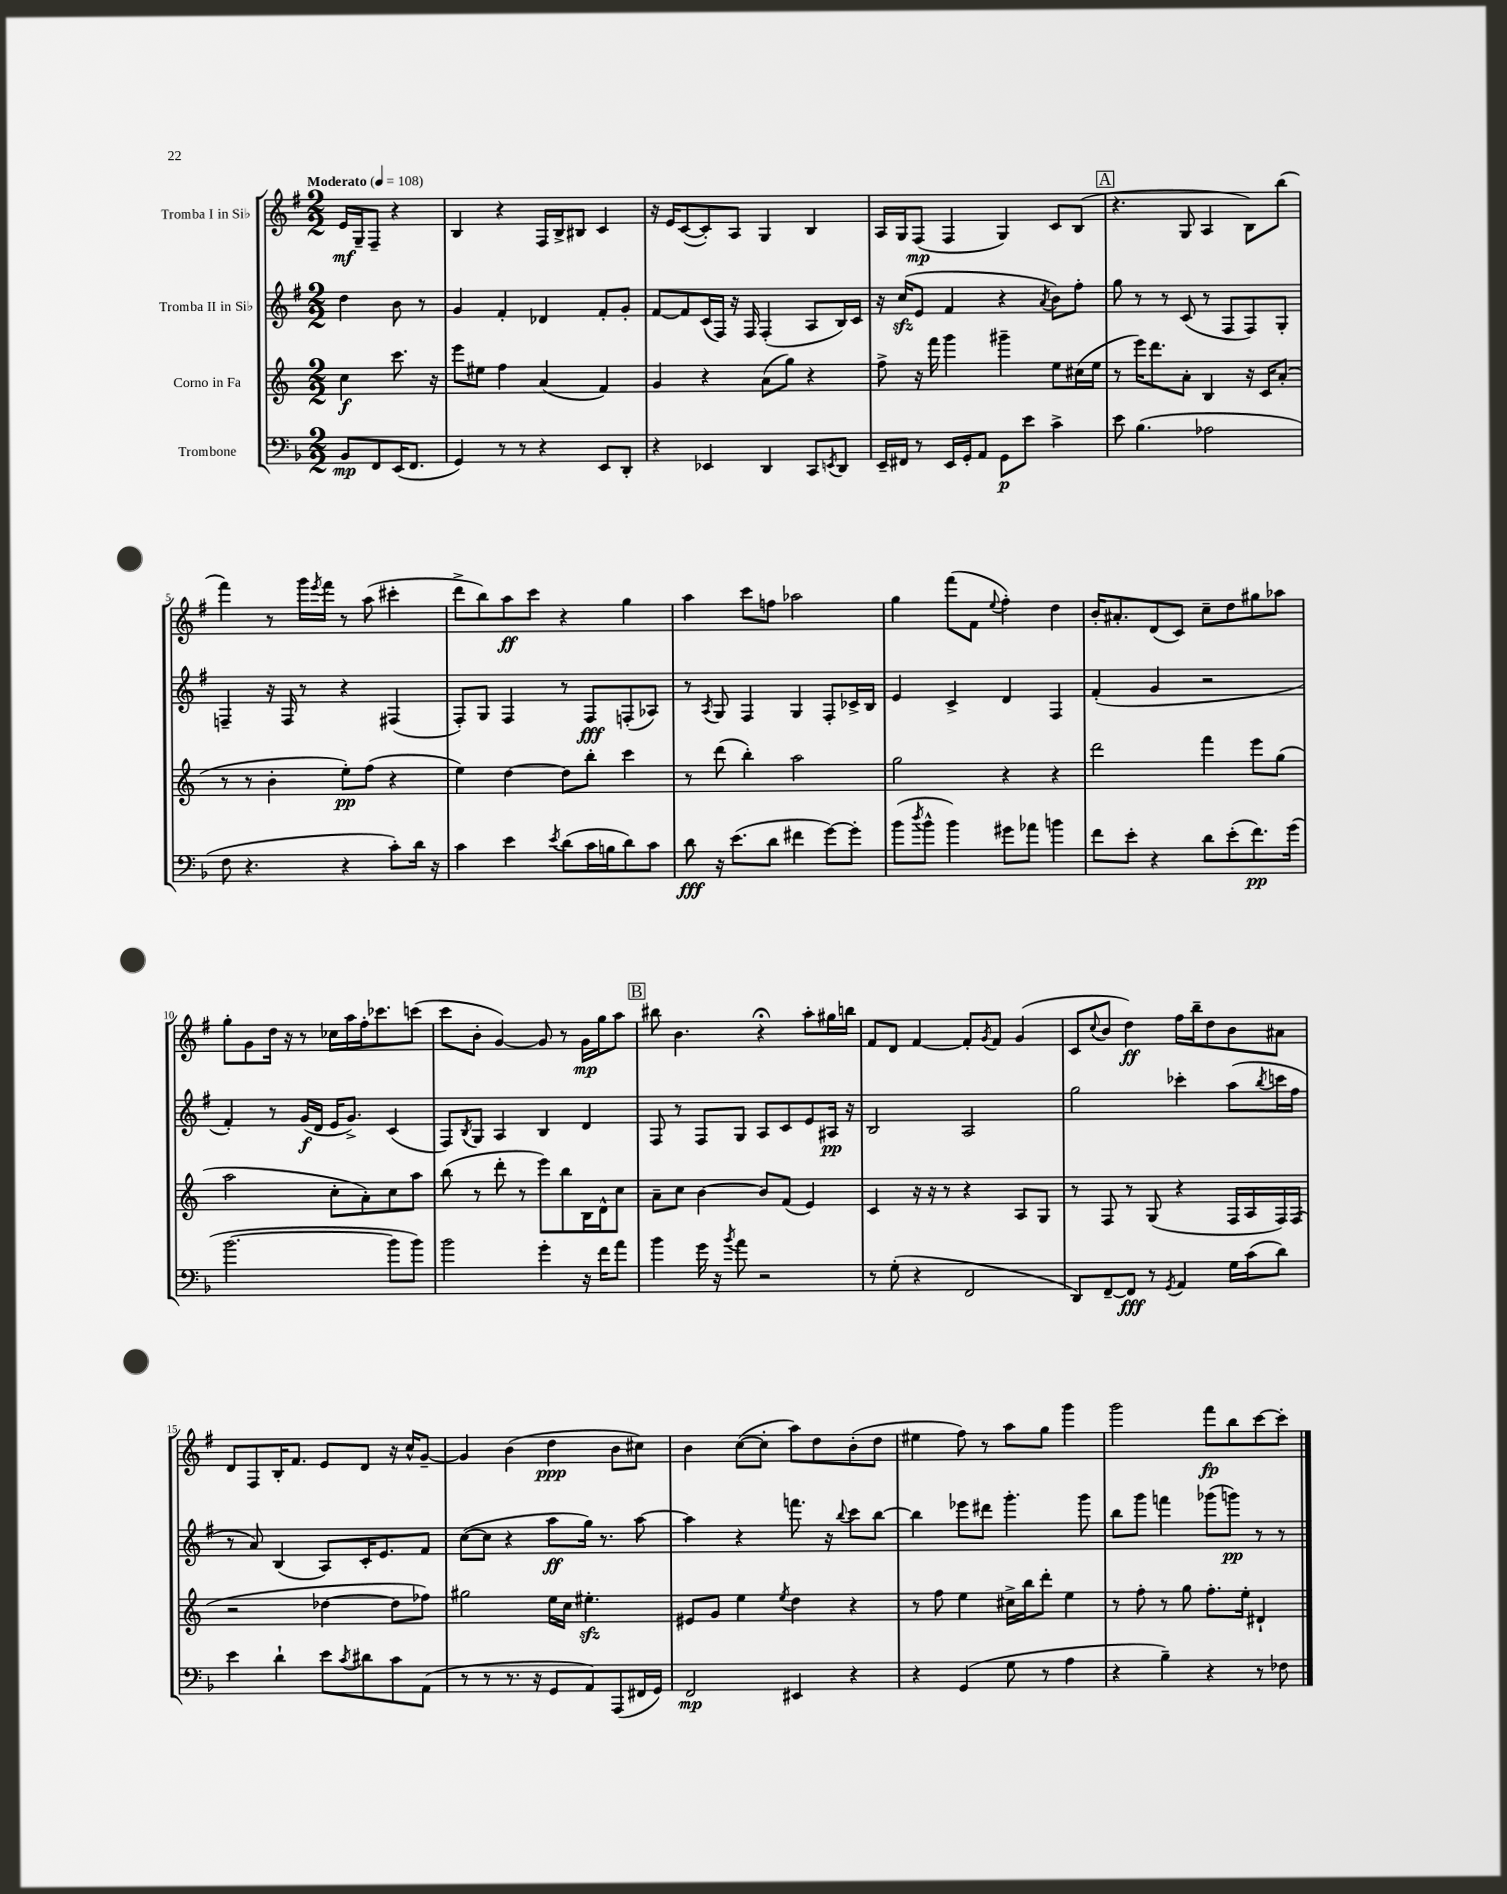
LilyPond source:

<<
\new StaffGroup <<
\new Staff = "s0" \with { instrumentName = "Tromba I in Sib" } {
    \clef treble \key g \major \numericTimeSignature \time 2/2 \partial 2 \tempo "Moderato" 4 = 108
    e'16\mf g16-- fis8-- r4 |
    b4 r4 fis16 b16-> bis8 c'4 |
    r16 e'16 c'8~( c'8-.) a8 g4 b4 |
    a16 g16 fis8\mp( fis4 g4) c'8 b8( |
    \mark \markup { \box "A" } r4. g8 a4 b8) b''8( |
    fis'''4) r8 g'''16 \acciaccatura { e'''8 } fis'''16 r8 a''8( cis'''4-. |
    d'''8-> b''8) a''8\ff c'''8 r4 g''4 |
    a''4 c'''8 f''8 aes''2 |
    g''4 fis'''8( fis'8 \appoggiatura { e''8 } fis''4-.) d''4 |
    b'16-. ais'8.-. d'8( c'8) c''8-- d''8 gis''8 aes''8 |
    g''8-. g'8 d''16 r16 r8 ces''16 a''16 fis''16-. ces'''8. c'''8( |
    c'''8 b'8-. g'4~) g'8 r8 g'16\mp g''16 a''8 |
    \mark \markup { \box "B" } bis''8 b'4. r4\fermata a''8-. gis''16 b''16 |
    fis'8 d'8 fis'4~ fis'8-. \acciaccatura { g'8 } fis'8 g'4( |
    c'8 \appoggiatura { c''8 } b'8 d''4\ff) fis''16 b''16-- d''8 b'8 ais'8 |
    d'8 fis8 b16-. fis'8. e'8 d'8 r16 c''16-^ g'8~-- |
    g'4 b'4( d''4\ppp b'8 cis''8) |
    b'4 c''8~( c''8-. a''8) d''8 b'8-.( d''8 |
    eis''4 fis''8) r8 a''8 g''8 g'''4 |
    g'''2 fis'''8\fp b''8 c'''8~ c'''8-. \bar "|." |
}
\new Staff = "s1" \with { instrumentName = "Tromba II in Sib" } {
    \clef treble \key g \major \numericTimeSignature \time 2/2 \partial 2
    d''4 b'8 r8 |
    g'4 fis'4-. des'4 fis'8-. g'8-. |
    fis'8~ fis'8 c'16( fis16) r16 fis16 fis4-.( a8 b16) c'16 |
    r16 c''16\sfz( e'8 fis'4 r4 \acciaccatura { a'8 } b'8) fis''8-. |
    \mark \markup { \box "A" } g''8 r8 r8 c'8( r8 fis8 fis8) g8-. |
    f4-- r16 f16 r8 r4 fis4( |
    fis8-.) g8 fis4 r8 fis8\fff f8-.( aes8) |
    r8 \acciaccatura { a8 } g8 fis4 g4 fis8-. ces'16-> b16 |
    e'4 c'4-> d'4 fis4 |
    fis'4-.( g'4 r2 |
    fis'4-.) r8 g'16\f( d'16 e'16 g'8.->) c'4( |
    fis8) \acciaccatura { b8 } g8 a4 b4 d'4 |
    \mark \markup { \box "B" } fis8 r8 fis8 g8 a8 c'8 e'8 ais16\pp r16 |
    b2 a2 |
    g''2 ces'''4-. a''8( \acciaccatura { b''8 } c'''16 fis''16 |
    r8 a'8) b4( a8) c'16-. e'8. fis'8 |
    c''8~( c''8 r4 a''8\ff g''16) r8. a''8~ |
    a''4 r4 f'''8. r16 \appoggiatura { b''8 } c'''8 b''8~ |
    b''4 ees'''8 dis'''8 g'''4.-. g'''8 |
    b''8 g'''8 f'''4 ges'''8( g'''8\pp) r8 r8 \bar "|." |
}
\new Staff = "s2" \with { instrumentName = "Corno in Fa" } {
    \clef treble \key c \major \numericTimeSignature \time 2/2 \partial 2
    c''4\f c'''8. r16 |
    e'''8 eis''8 f''4 a'4( f'4) |
    g'4 r4 a'8( g''8) r4 |
    f''8-> r16 f'''16 g'''4 gis'''4-- e''8 cis''16( e''16 |
    \mark \markup { \box "A" } r8 e'''16) d'''8. a'8-. b4 r16 c'16 a'8-.( |
    r8 r8 b'4-. e''8-.\pp) f''8( r4 |
    e''4) d''4~ d''8 b''8-. c'''4 |
    r8 d'''8( b''4-.) a''2 |
    g''2 r4 r4 |
    d'''2 f'''4 e'''8 g''8( |
    a''2 c''8-. a'8-.) c''8 a''8 |
    b''8( r8 d'''8-. r8 e'''8) b''8 b16 d'16-^ c''8 |
    \mark \markup { \box "B" } a'8-- c''8 b'4~ b'8 f'8( e'4) |
    c'4 r16 r16 r8 r4 a8 g8 |
    r8 f8 r8 g8( r4 f16 a16 f16) f16( |
    r2 des''4~ des''8 fes''8) |
    gis''2 e''16 c''16 eis''4.-.\sfz |
    eis'8 g'8 e''4 \acciaccatura { e''8 } d''4 r4 |
    r8 f''8 e''4 cis''16-> b''16 d'''8-. e''4 |
    r8 f''8-. r8 g''8 f''8.-. e''16-. dis'4-! \bar "|." |
}
\new Staff = "s3" \with { instrumentName = "Trombone" } {
    \clef bass \key f \major \numericTimeSignature \time 2/2 \partial 2
    bes,8\mp f,8 e,16( f,8. |
    g,4) r8 r8 r4 e,8 d,8-. |
    r4 ees,4 d,4 c,8 \acciaccatura { e,8 } d,8 |
    e,16-- fis,16 r8 e,16 g,16-. a,8 g,8\p e'8 c'4-> |
    \mark \markup { \box "A" } e'8 bes4.( aes2 |
    f8 r4. r4 c'8-.) d'16 r16 |
    c'4 e'4 \acciaccatura { e'8 } d'8( c'16 b16 d'8) c'8 |
    d'8\fff r16 e'8.( d'8 fis'4 g'8~) g'8-. |
    bes'8( \acciaccatura { d''8 } bes'8-^ bes'4) gis'8 aes'8 b'4 |
    f'8 e'8-. r4 d'8 e'8-.( f'8.\pp) g'16( |
    bes'2.~ bes'8 bes'8) |
    bes'2 g'4-. r16 f'16 a'8 |
    \mark \markup { \box "B" } bes'4 g'16 r16 \acciaccatura { bes'8 } a'8 r2 |
    r8 g8-.( r4 f,2 |
    d,8) f,8~-- f,8\fff r8 \acciaccatura { g,8 } a,4 g16 c'16( d'8) |
    e'4 d'4-! e'8 \acciaccatura { c'8 } dis'8 c'8 a,8( |
    r8 r8 r8. r16 g,8 a,8) a,,8( fis,16 g,16) |
    f,2\mp eis,4 r4 |
    r4 g,4( g8 r8 a4 |
    r4 bes4--) r4 r8 fes8 \bar "|." |
}
>>
>>
